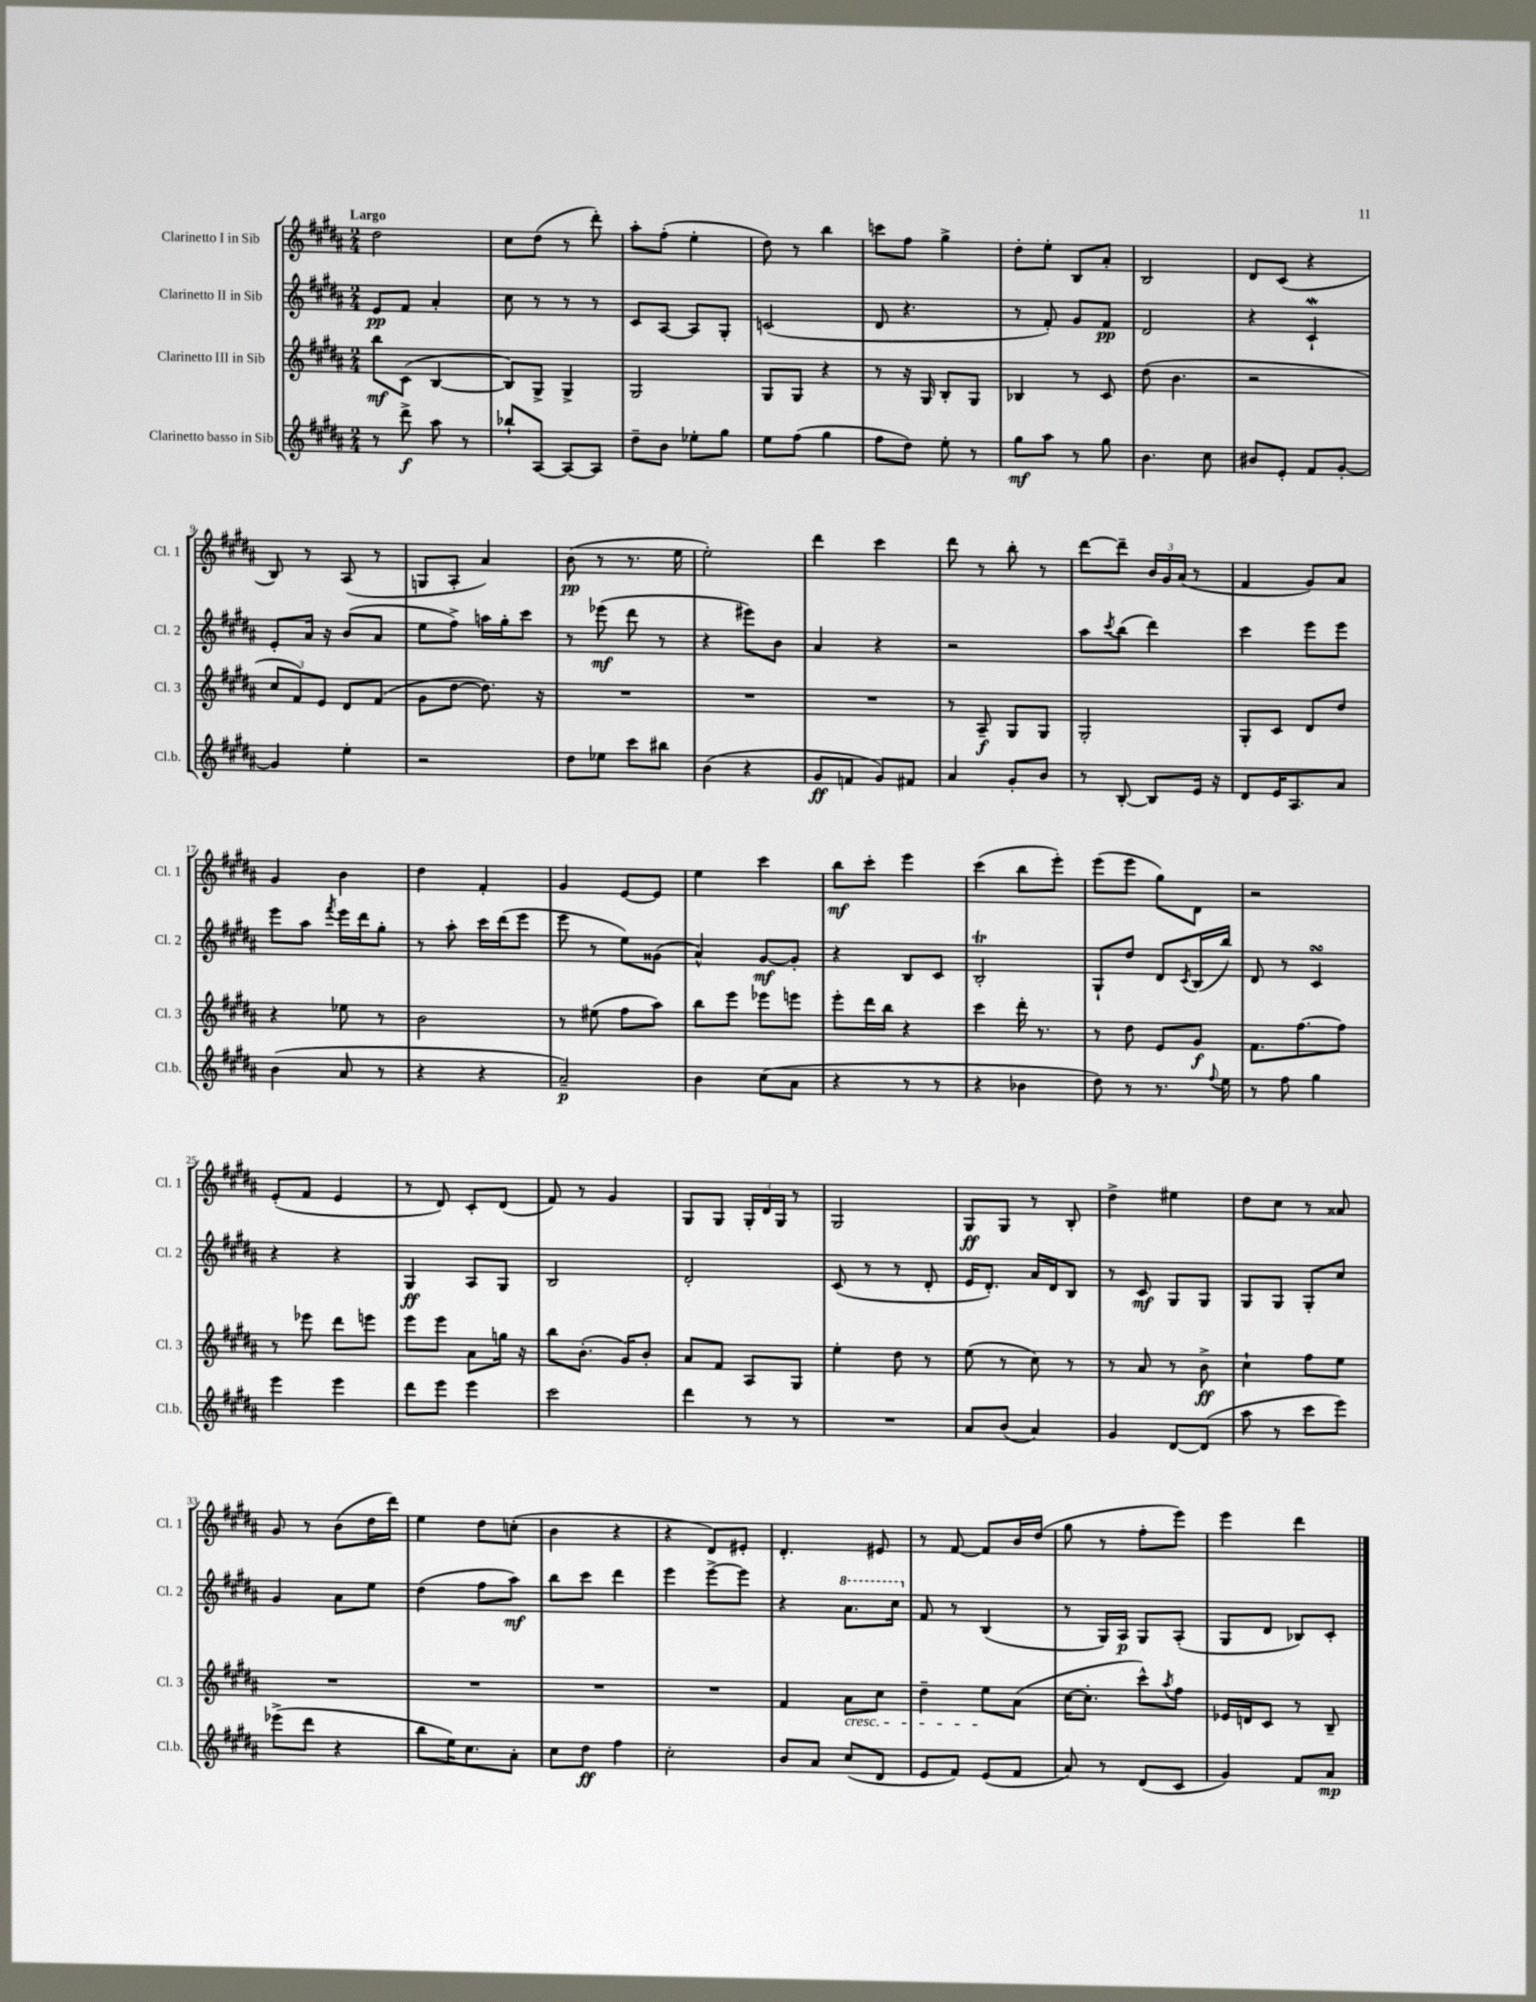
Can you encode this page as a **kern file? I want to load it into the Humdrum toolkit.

**kern	**kern	**kern	**kern
*staff4	*staff3	*staff2	*staff1
*clefG2	*clefG2	*clefG2	*clefG2
*k[f#c#g#d#a#]	*k[f#c#g#d#a#]	*k[f#c#g#d#a#]	*k[f#c#g#d#a#]
*M2/4	*M2/4	*M2/4	*M2/4
8r	8bb	8e	2dd#
8ddd#^	(8c#	8f#	.
8aa#	[4B	4a#'	.
8r	.	.	.
=	=	=	=
8bb-`	8B])	8cc#	8cc#
[8A#	8G#^	8r	(8dd#
8A#_	4G#^	8r	8r
8A#]	.	8r	8ddd#')
=	=	=	=
8dd#~	2G#	8c#	8aa#'
8b	.	[8A#	(8ff#'
8ee-'	.	8A#]	4ee'
8gg#	.	8G#'	.
=	=	=	=
8ee	8G#	(2c	8dd#)
(8ff#	8G#	.	8r
4gg#	4r	.	4bb
=	=	=	=
8ff#	8r	8d#	8ccc
8dd#)	16r	4.r	8ff#
.	16G#	.	.
8ee'	8B'	.	4gg#^
8r	8G#	.	.
=	=	=	=
8gg#	4B-	8r	8dd#'
8aa#	.	8f#')	8ee'
8r	8r	8g#	8B
8gg#	8c#	8f#	8a#'
=	=	=	=
4.b	(8dd#	2d#	2B
.	4.b	.	.
8cc#	.	.	.
=	=	=	=
8b#	2r	4r	8d#
8e'	.	.	(8c#
8f#	.	4c#`	4r
[8g#'	.	.	.
=	=	=	=
4g#]	12cc#	8e'	8B)
.	12f#)	.	.
.	.	16a#	8r
.	12e	.	.
.	.	16r	.
4ee'	8d#	(8b	(8A#
.	(8f#	8a#	8r
=	=	=	=
2r	8g#	8ee	8G
.	[8dd#	8ff#^)	8A#'
.	8.dd#])	16aa	4a#)
.	.	16gg#'	.
.	.	8ccc#	.
.	16r	.	.
=	=	=	=
8dd#	2r	8r	(8b
8ee-	.	(8eee-	8r
8ccc#	.	8ddd#	8.r
8bb#	.	8r	.
.	.	.	16ee
=	=	=	=
(4b	2r	4r	2ee')
4r	.	8eee#)	.
.	.	8b	.
=	=	=	=
8g#	2r	4a#	4ddd#
8f	.	.	.
8g#)	.	4r	4ccc#
8f#	.	.	.
=	=	=	=
4a#	8r	2r	8ddd#
.	8A#~	.	8r
8g#'	8G#	.	8bb'
8b	8G#	.	8r
=	=	=	=
8r	2G#'	8aa#	[8ddd#
.	.	8qccc#	.
[8B'	.	(8bb	8ddd#~]
8B]	.	4ddd#)	24b
.	.	.	24g#
.	.	.	(24a#
16e	.	.	8r
16r	.	.	.
=	=	=	=
8d#	8G#'	4ccc#	4f#
16e	8c#	.	.
8.A#	.	.	.
.	8d#	8eee	8g#)
8a#	8dd#	8eee	8a#
=	=	=	=
(4b	4r	8eee	4g#
.	.	8aa#	.
.	.	8qfff#	.
8a#	8ee-	16eee	4b
.	.	16ddd#	.
8r	8r	8gg#'	.
=	=	=	=
4r	2b	8r	4dd#
.	.	8aa#'	.
4r	.	16ccc#	4f#'
.	.	(16ddd#	.
.	.	8eee	.
=	=	=	=
2a#~)	8r	8eee	4g#
.	(8ee#	8r	.
.	8ff#	8ee)	[8e
.	8aa#)	(8g##	8e]
=	=	=	=
4b	8bb	4a#^^)	4ee
.	8eee	.	.
(8cc#	8eee-	[8g#	4ccc#
8a#	8eee	8g#']	.
=	=	=	=
4r	8eee'	4r	8bb
.	16ddd#	.	8ccc#'
.	16bb	.	.
8r	4r	8B	4eee
8r	.	8c#	.
=	=	=	=
4r	4ccc#	2B'	(4ccc#
4b-	16ddd#'	.	8bb
.	8.r	.	.
.	.	.	8eee')
=	=	=	=
8dd#)	8r	8G#`	(8eee
8r	8dd#	8dd#	8eee
8.r	8e	8d#	8gg#)
.	.	8qc#	.
.	8g#	(16B	8d#
8qqff#	.	.	.
16ee	.	16bb)	.
=	=	=	=
8r	8.f#	8d#	2r
8ff#	.	8r	.
.	[8.ff#	.	.
4gg#	.	4c#	.
.	8ff#]	.	.
=	=	=	=
4eee	8r	4r	(8e'
.	8eee-	.	8f#
4eee	8ddd#	4r	4e
.	8eee	.	.
=	=	=	=
8ddd#	8eee	4G#	8r
8eee	8eee	.	8d#)
4eee	8a#	8A#	8c#'
.	16gg	8G#	(8d#
.	16r	.	.
=	=	=	=
2ccc#	8bb	2B	8f#)
.	(8.b'	.	8r
.	.	.	4g#
.	16g#)	.	.
.	8b'	.	.
=	=	=	=
4ddd#	8a#	2d#'	8G#
.	8f#	.	8G#
8r	8A#	.	24G#'
.	.	.	24d#
.	.	.	24G#
8r	8G#	.	8r
=	=	=	=
2r	4ee'	(8c#	2G#
.	.	8r	.
.	8dd#	8r	.
.	8r	8d#'	.
=	=	=	=
8a#	(8ee	16e	8G#
.	.	8.d#')	.
(8b	8r	.	8G#
4a#)	8cc#)	16a#	8r
.	.	16d#	.
.	8r	8B	8B'
=	=	=	=
4g#	8r	8r	4dd#^
.	8a#	8c#	.
[8d#	8r	8G#	4ee#
(8d#]	8b^	8G#	.
=	=	=	=
8aa#	4cc#`	8G#	8dd#
8r	.	8G#	8cc#
8ccc#	8ff#	8G#'	8r
8eee)	8ee	8cc#	8a##
=	=	=	=
(8eee-^	2r	4g#	8g#
8ddd#	.	.	8r
4r	.	8a#	(8b
.	.	8ee	16dd#
.	.	.	16ddd#)
=	=	=	=
8bb	2r	(4dd#	4ee
16ee)	.	.	.
8.cc#	.	.	.
.	.	8ff#	8dd#
8a#'	.	8aa#)	(8cc'
=	=	=	=
8cc#	2r	8bb	4b
8dd#	.	8ccc#	.
4ff#	.	4ddd#	4r
=	=	=	=
2cc#'	2r	4eee	4r
.	.	[8eee^	8d#)
.	.	8eee]	8e#'
=	=	=	=
8b	4f#	4r	4.d#'
8a#	.	.	.
(8cc#	8a#	8.aa#	.
8d#	8cc#	.	8e#
.	.	16ccc#	.
=	=	=	=
8e	4dd#~	8f#	8r
8f#)	.	8r	[8f#
(8e	8ee	(4B	8f#]
8f#	(8a#	.	16b
.	.	.	(16dd#
=	=	=	=
8a#)	[16cc#	8r	8gg#
.	8.cc#']	.	.
8r	.	16G#)	8r
.	.	16A#	.
(8d#	8ccc#^^)	8G#	8ff#'
.	8qaa#	.	.
8c#	8ff#	(8A#'	8eee)
=	=	=	=
4g#)	16e-	8G#	4eee
.	16d	.	.
.	8c#	8d#	.
8f#	8r	8B-)	4ddd#
8a#	8B~	8c#'	.
==	==	==	==
*-	*-	*-	*-
